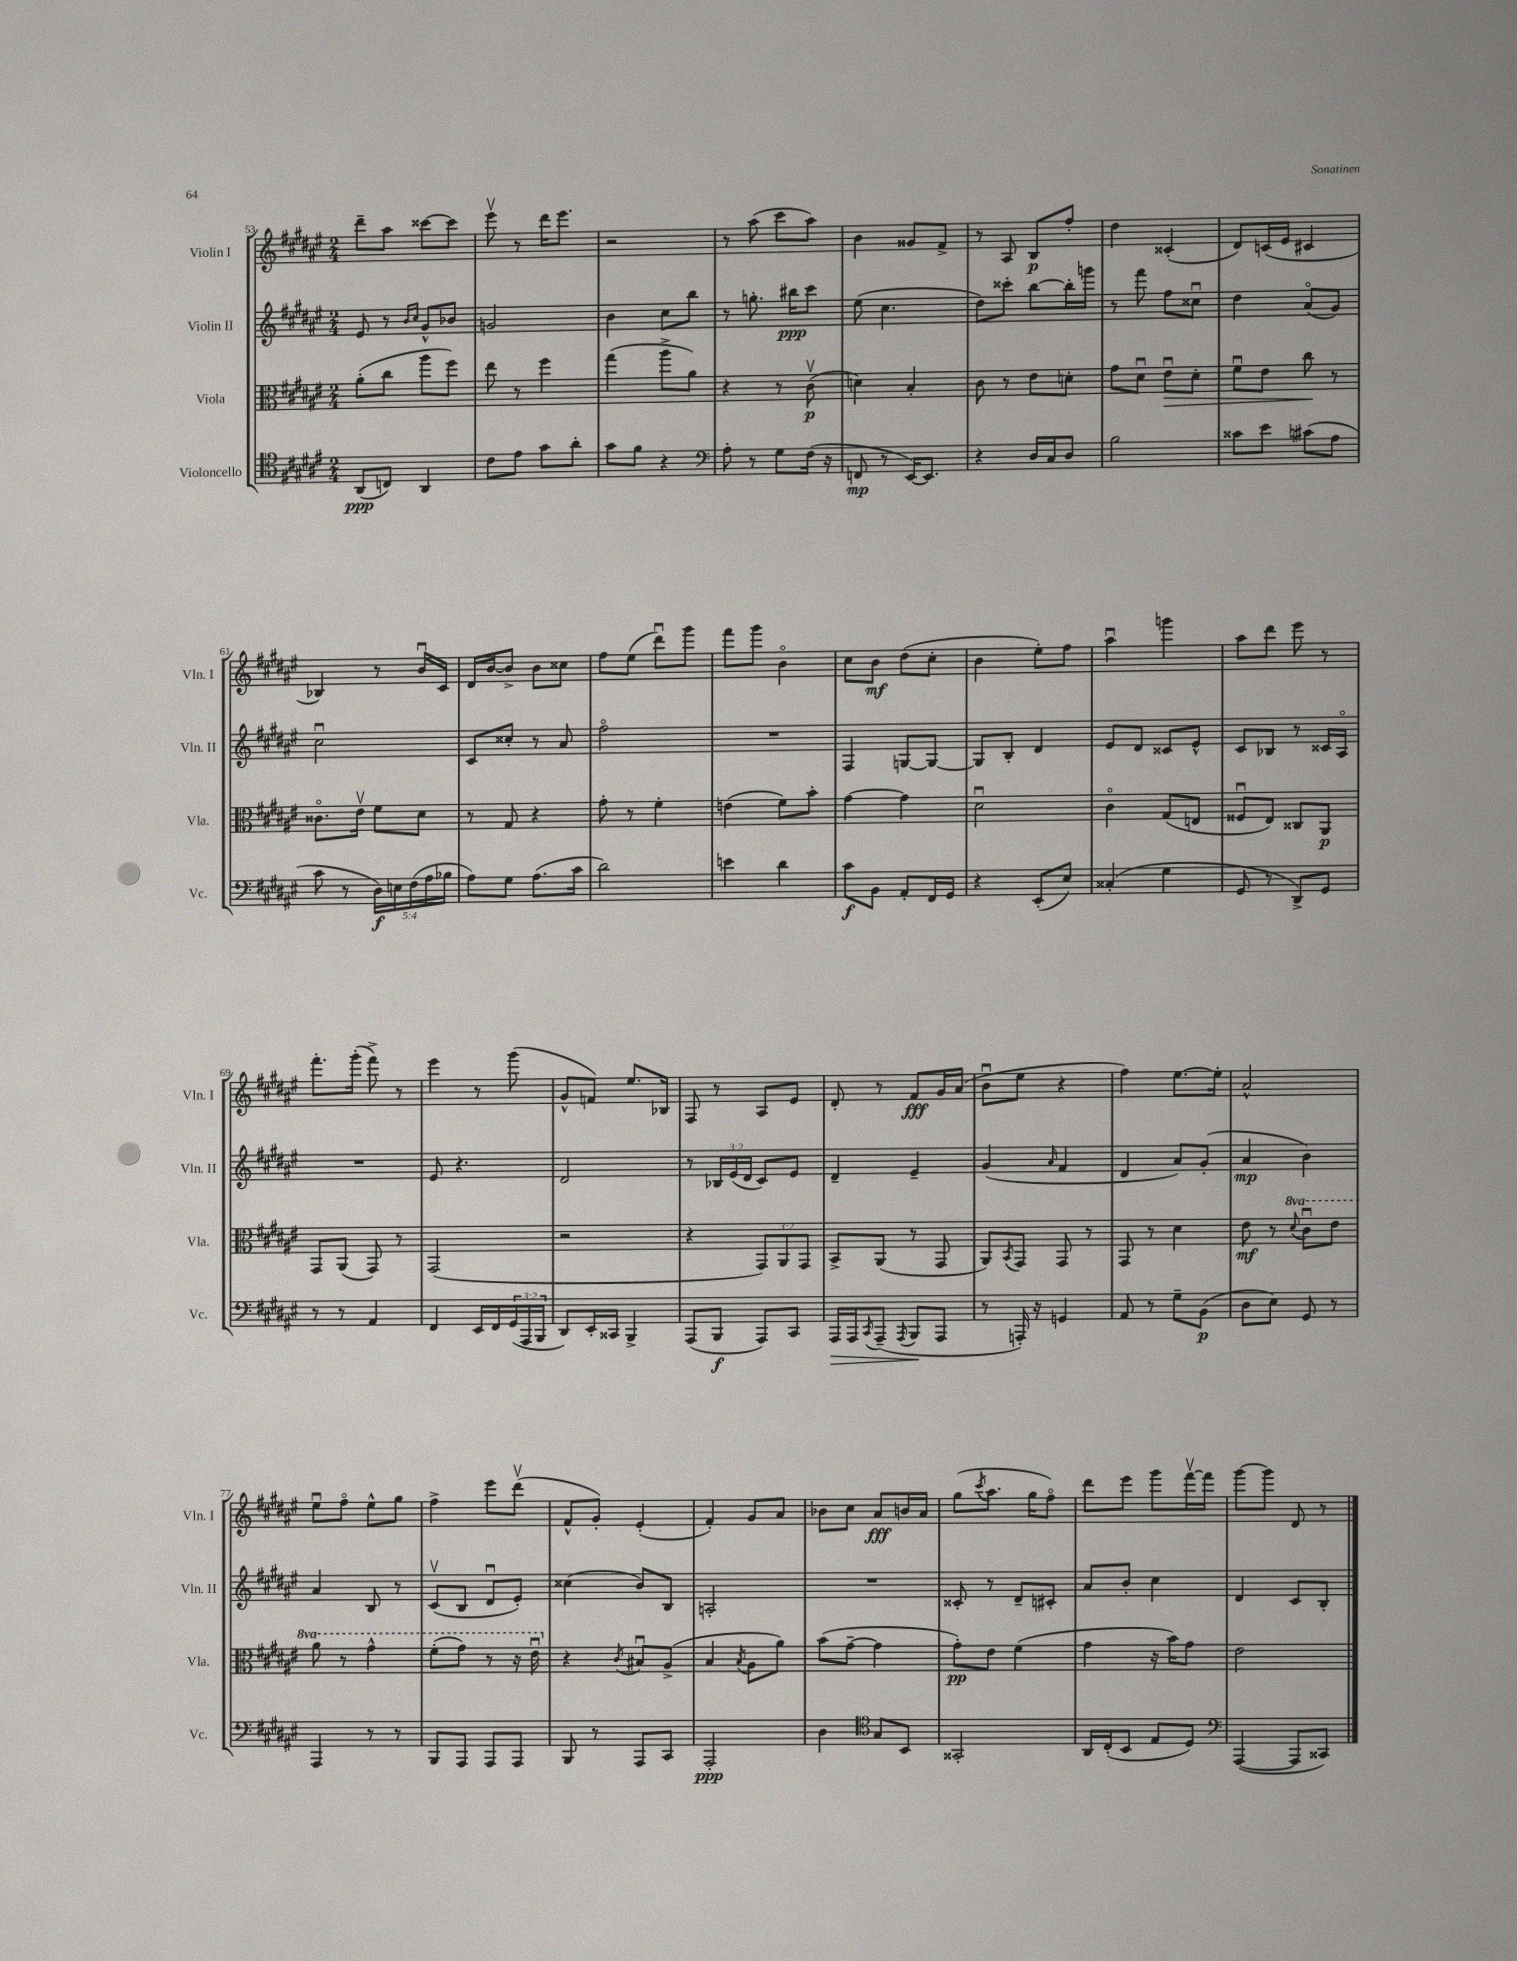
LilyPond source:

<<
\new StaffGroup <<
\new Staff = "s0" \with { instrumentName = "Violin I" shortInstrumentName = "Vln. I" } {
    \clef treble \key fis \major \numericTimeSignature \time 2/4
    dis'''8-- ais''8 cisis'''8~ cisis'''8 |
    eis'''8\upbow r8 dis'''16 eis'''8. |
    r2 |
    r8 ais''8( cis'''8 ais''8) |
    b'4 gisis'8 fis'8-> |
    r8 ais8 b8\p fis''8-. |
    dis''4 cisis'4-.( |
    dis'8) c'16( eis'16 cis'4 |
    bes4) r8 b'16\downbow cis'16 |
    dis'16 b'16~ b'8-> b'8 cisis''8 |
    fis''8 eis''8( dis'''8\downbow) gis'''8 |
    fis'''8 gis'''8 b'4\flageolet |
    cis''8 b'8\mf dis''8( cis''8-. |
    b'4 eis''8-.) fis''8 |
    ais''4\downbow g'''4 |
    ais''8 dis'''8 eis'''8 r8 |
    fis'''8.-. gis'''16-.( fis'''8->) r8 |
    eis'''4 r8 gis'''8( |
    gis'8-^ f'8) eis''8. bes16 |
    fis8 r8 ais8 eis'8 |
    dis'8-. r8 fis'8\fff gis'16 ais'16( |
    b'8\downbow eis''8 r4 |
    fis''4) eis''8.~ eis''16-. |
    ais'2-^ |
    eis''8\downbow fis''8\flageolet eis''8-^ gis''8 |
    fis''4-> eis'''8 dis'''8\upbow( |
    fis'8-^ gis'8-.) eis'4-.( |
    fis'4-.) gis'8 ais'8 |
    bes'8 cis''8 ais'8\fff b'16 ais'16 |
    gis''8( \acciaccatura { cis'''8 } ais''8. gis''16 fis''8\flageolet) |
    dis'''8 eis'''8 gis'''8 fis'''16~\upbow fis'''16 |
    gis'''8~ gis'''8 dis'8 r8 \bar "|." |
}
\new Staff = "s1" \with { instrumentName = "Violin II" shortInstrumentName = "Vln. II" } {
    \clef treble \key fis \major \numericTimeSignature \time 2/4 \override Staff.TupletNumber.text = #tuplet-number::calc-fraction-text
    eis'8 r8 \grace { b'16 cis''16 } gis'8-^ bes'8 |
    g'2 |
    b'4 cis''8 b''8 |
    r8 g''8.-. bis''16\ppp cis'''8 |
    eis''8( cis''4. |
    dis''8) cisis'''8-. b''8~ b''16-. g'''16 |
    r8 fis'''8 fis''8 cisis''8\downbow |
    dis''4 ais'8\flageolet( gis'8) |
    cis''2\downbow |
    cis'8 cisis''8-. r8 ais'8 |
    fis''2\flageolet |
    R2 |
    fis4 g8~ g8~ |
    g8 b8-. dis'4 |
    eis'8 dis'8 cisis'8 eis'8-^ |
    cis'8 bes8 r8 cisis'16 ais16\flageolet |
    R2 |
    eis'8 r4. |
    dis'2 |
    r8 \tuplet 3/2 { bes16 eis'16( dis'16 } cis'8) eis'8 |
    dis'4-- eis'4-- |
    gis'4( \grace { ais'16 } fis'4 |
    dis'4 ais'8) gis'8-.( |
    ais'4\mp b'4) |
    ais'4 b8 r8 |
    cis'8\upbow( b8 dis'8\downbow eis'8-.) |
    cisis''4( b'8) b8 |
    a2-. |
    R2 |
    cisis'8-. r8 dis'8-- cis'8-. |
    ais'8 b'8-. cis''4 |
    dis'4 cis'8 b8-. \bar "|." |
}
\new Staff = "s2" \with { instrumentName = "Viola" shortInstrumentName = "Vla." } {
    \clef alto \key fis \major \numericTimeSignature \time 2/4 \override Staff.TupletNumber.text = #tuplet-number::calc-fraction-text \set Staff.ottavationMarkups = #ottavation-simple-ordinals
    ais'8-.( cis''8 ais''8 fis''8) |
    eis''8 r8 fis''4 |
    gis''4( ais''8-> ais'8) |
    r4 r8 cis'8\upbow\p( |
    d'4) b4-. |
    cis'8 r8 eis'8 d'8-. |
    gis'8 dis'8\downbow eis'8\downbow\> dis'8-. |
    fis'8\downbow eis'8 cis''8\! r8 |
    cisis'8.\flageolet eis'16\upbow fis'8 dis'8 |
    r8 gis8 r4 |
    gis'8-. r8 fis'4-. |
    e'4( fis'8) b'8-. |
    gis'4~ gis'4 |
    dis'2\downbow |
    cis'4\flageolet gis8( e8 |
    fisis8\downbow eis8) cisis8 ais,8\p |
    gis,8 ais,8( gis,8) r8 |
    gis,2( |
    r2 |
    r4 \tuplet 3/2 { gis,8) ais,8 gis,8 } |
    b,8-> ais,8( r8 gis,8 |
    ais,8) \acciaccatura { b,8 } gis,8 gis,8 r8 |
    gis,8 r8 dis'4 |
    eis'8\mf r8 \ottava #1 \appoggiatura { dis''8 } cis''8\downbow eis''8 |
    ais''8 r8 gis''4-^ |
    fis''8-.( gis''8) r8 r16 eis''16\downbow \ottava #0 |
    r4 \acciaccatura { cis'8 } bis8\downbow ais8->( |
    b4 \acciaccatura { b8 } ais8 ais'8) |
    b'8( gis'8~-- gis'4 |
    gis'8-.\pp) eis'8 fis'4( |
    gis'4 r16 b'16) gis'8 |
    eis'2 \bar "|." |
}
\new Staff = "s3" \with { instrumentName = "Violoncello" shortInstrumentName = "Vc." } {
    \clef tenor \key fis \major \numericTimeSignature \time 2/4 \override Staff.TupletNumber.text = #tuplet-number::calc-fraction-text
    ais,8\ppp( c8) ais,4 |
    cis'8 eis'8 gis'8 ais'8-. |
    gis'8 fis'8 r4 |
    \clef bass ais8-. r8 gis8 fis16( r16 |
    f,8\mp r8 eis,16~) eis,8. |
    r4 dis16 cis16 dis8 |
    b2 |
    cisis'8 eis'8 cis'8( ais8 |
    cis'8 r8 \tuplet 5/4 { dis16\f) e16 fis16( ais16 bes16 } |
    ais8) gis8 ais8.( cis'16 |
    dis'2) |
    e'4 dis'4 |
    cis'8\f b,8 ais,8-. fis,16 gis,16 |
    r4 eis,8-.( eis8) |
    cisis4-.( gis4 |
    gis,8 r8 dis,8->) gis,8 |
    r8 r8 ais,4 |
    fis,4 eis,16 fis,16 \tuplet 3/2 { gis,16( ais,,16 b,,16 } |
    dis,8) eis,16-. cisis,16 b,,4-> |
    ais,,8( b,,8\f ais,,8) cis,8 |
    ais,,16\> ais,,16 \acciaccatura { cis,8 } ais,,8--( \acciaccatura { ais,,8 } b,,8\! ais,,8 |
    r8 a,,16-.) r16 g,4 |
    ais,8 r8 gis8-- b,8\p( |
    dis8 eis8) gis,8 r8 |
    ais,,4 r8 r8 |
    b,,8 ais,,8 ais,,8 ais,,8 |
    b,,8 r8 ais,,8 cis,8 |
    ais,,2-.\ppp |
    dis4 \clef tenor gis8 b,8 |
    gisis,2-. |
    ais,16 cis16-.( b,8 eis8 dis8) |
    \clef bass ais,,4~( ais,,8 cisis,8) \bar "|." |
}
>>
>>
\layout { \context { \Score currentBarNumber = #53 } }
